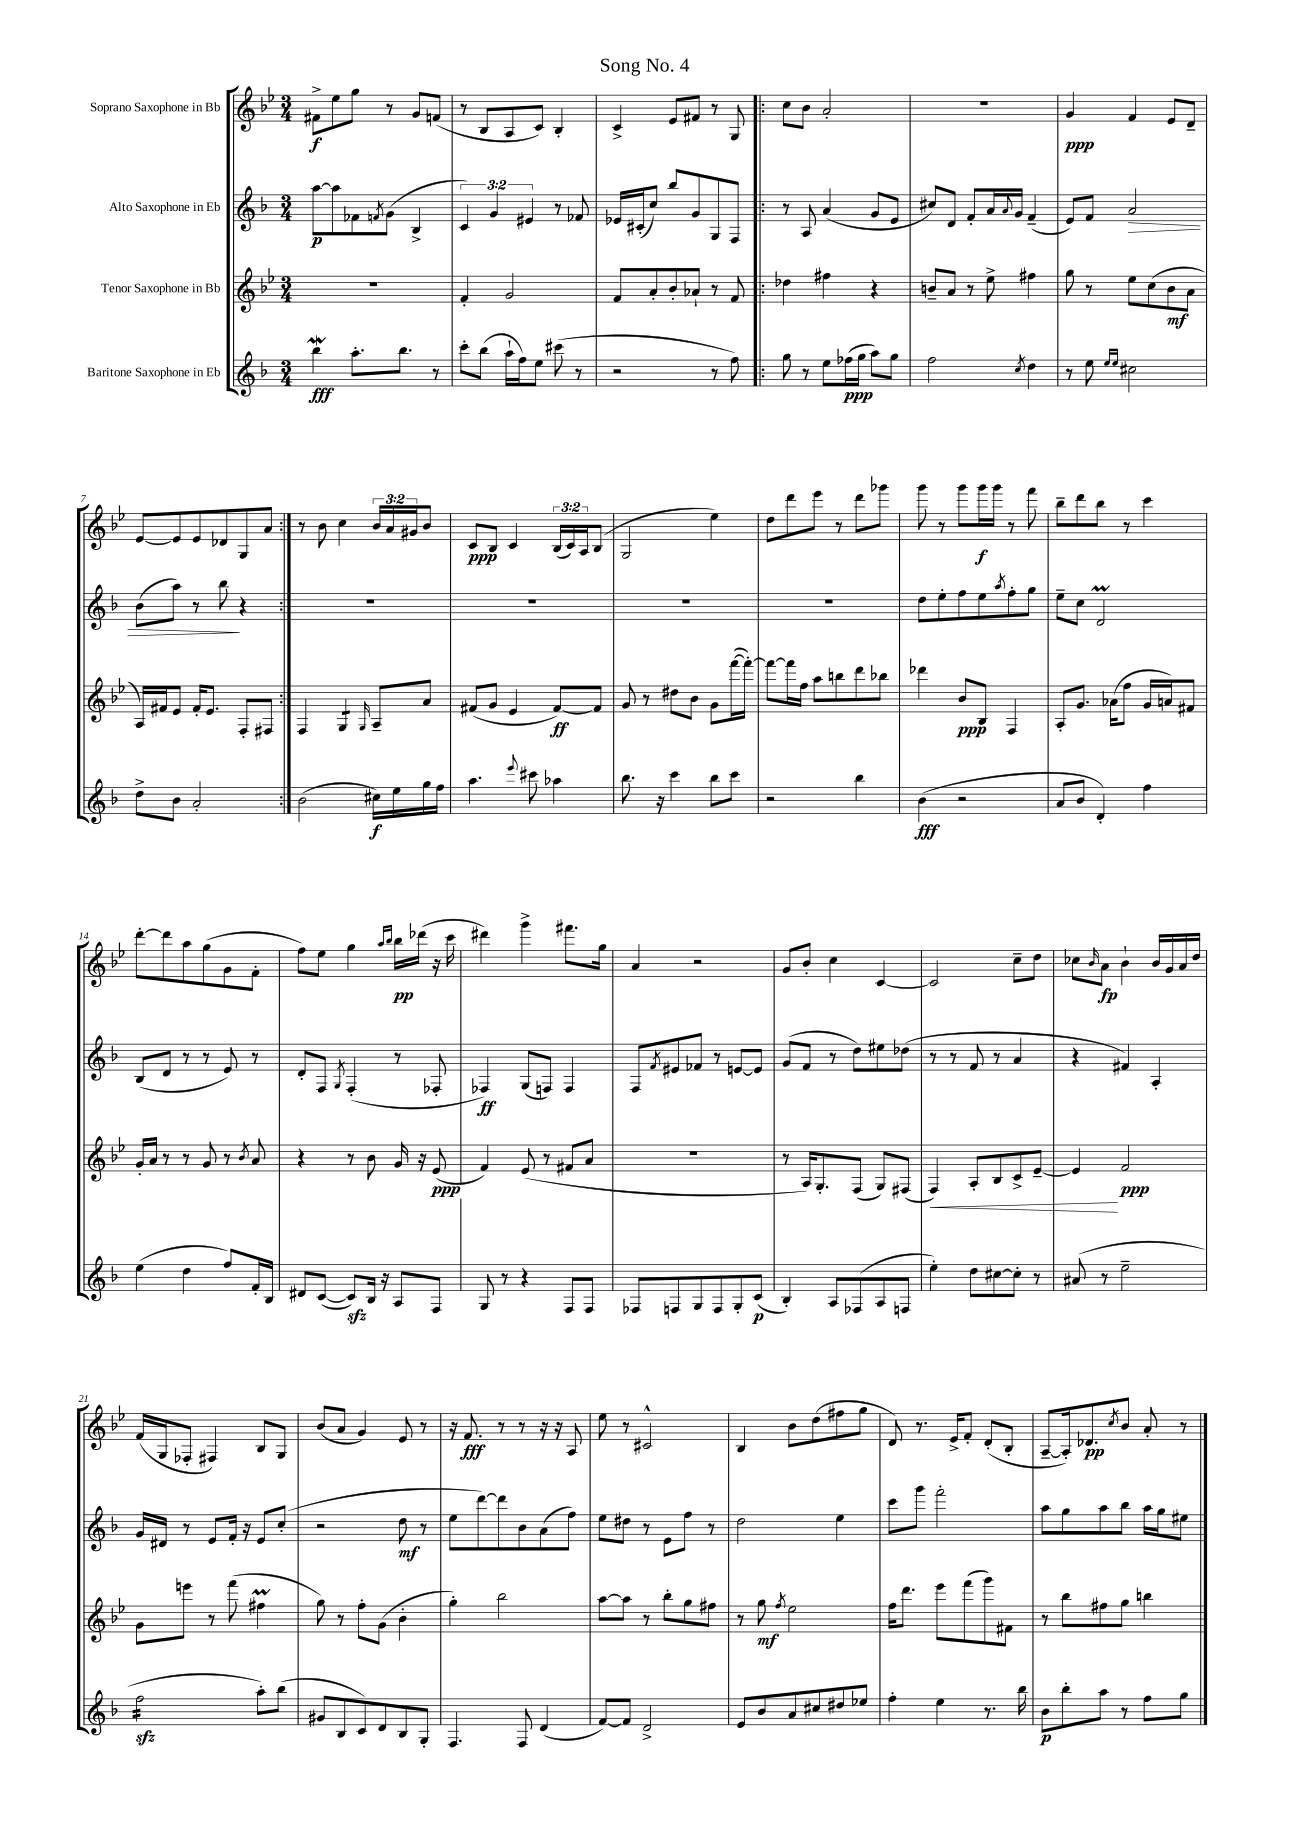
\header { title = "Song No. 4" }
<<
\new StaffGroup <<
\new Staff = "s0" \with { instrumentName = "Soprano Saxophone in Bb" } {
    \clef treble \key bes \major \numericTimeSignature \time 3/4 \override Staff.TupletNumber.text = #tuplet-number::calc-fraction-text
    fis'8->\f ees''8 g''8 r8 g'8 f'8( |
    r8 bes8 a8 c'8) bes4-. |
    c'4-> ees'8 fis'8 r8 g8 |
    \repeat volta 2 { c''8 bes'8 a'2-. |
    R2. |
    g'4\ppp f'4 ees'8 d'8-- |
    ees'8~ ees'8 ees'8 des'8 g8 a'8 | }
    r8 bes'8 c''4 \tuplet 3/2 { bes'16 a'16 gis'16 } bes'8 |
    c'8\ppp bes8 c'4 \tuplet 3/2 { bes16( c'16) a16 } bes8( |
    g2 ees''4) |
    d''8 d'''8 ees'''8 r8 d'''8 ges'''8 |
    g'''8 r8 g'''8 g'''16\f g'''16 r8 f'''8 |
    bes''8-- d'''8 bes''8 r8 c'''4 |
    d'''8~-. d'''8 a''8 g''8( g'8 f'8-. |
    f''8) ees''8 g''4 \grace { a''16 bes''16 } bes''16\pp des'''16( r16 c'''16 |
    dis'''4) g'''4-> fis'''8. g''16 |
    a'4 r2 |
    g'8 bes'8-. c''4 c'4~ |
    c'2 c''8-- d''8 |
    ces''8 \grace { bes'16 } a'8\fp bes'4-! bes'16 g'16 a'16 d''16 |
    f'16( g16 fes8-. fis4) bes8 g8 |
    bes'8( a'8 g'4) ees'8 r8 |
    r16 f'8.\fff r8 r8 r16 r16 a8 |
    ees''8 r8 cis'2-^ |
    bes4 bes'8 d''8( fis''8 g''8 |
    d'8) r8. ees'16-> f'8-. d'8-.( bes8-. |
    a8~-- a16-.) des'8.\pp \acciaccatura { c''8 } bes'8 a'8-. r8 \bar "|." |
}
\new Staff = "s1" \with { instrumentName = "Alto Saxophone in Eb" } {
    \clef treble \key f \major \numericTimeSignature \time 3/4 \override Staff.TupletNumber.text = #tuplet-number::calc-fraction-text
    a''8~\p a''8 fes'8 \acciaccatura { f'8 } g'8( bes4-> |
    \tuplet 3/2 { c'4) g'4 eis'4 } r8 fes'8 |
    ees'16 cis'16-.( c''8) bes''8 g'8 g8 f8 |
    \repeat volta 2 { r8 a8 a'4( g'8 e'8 |
    cis''8) d'8 f'8-. a'16 \appoggiatura { a'8 } g'16 f'4--( |
    e'8) f'8 a'2\> |
    bes'8( a''8) r8 bes''8\! r4 | }
    R2. |
    R2. |
    R2. |
    R2. |
    d''8 e''8-. f''8 e''8 \acciaccatura { a''8 } f''8-. g''8 |
    e''8-- c''8 d'2\prall |
    bes8( d'8 r8 r8 e'8) r8 |
    d'8-. f8 \acciaccatura { g8 } f4-.( r8 fes8-. |
    fes4\ff) g8( f8) f4 |
    f8 \acciaccatura { f'8 } eis'8 fes'8 r8 e'8~ e'8 |
    g'8( f'8 r8 d''8) eis''8 des''8( |
    r8 r8 f'8 r8 a'4 |
    r4 fis'4) a4-. |
    g'16 dis'16 r8 e'8 f'16-. r16 e'8 c''8-.( |
    r2 d''8\mf r8 |
    e''8 d'''8~) d'''8 bes'8 a'8( f''8) |
    e''8 dis''8 r8 e'8 f''8 r8 |
    d''2 e''4 |
    c'''8 g'''8 f'''2-. |
    a''8 g''8 a''8 bes''8 a''16 g''16 eis''8 \bar "|." |
}
\new Staff = "s2" \with { instrumentName = "Tenor Saxophone in Bb" } {
    \clef treble \key bes \major \numericTimeSignature \time 3/4
    R2. |
    f'4-. g'2 |
    f'8 a'8-. bes'8-. aes'8-! r8 f'8 |
    \repeat volta 2 { des''4 fis''4 r4 |
    b'8-- a'8 r8 ees''8-> fis''4 |
    g''8 r8 ees''8 c''8( bes'8\mf a'8 |
    a16) fis'16 ees'8 fis'16-. ees'8. f8-. fis8 | }
    f4 g4:8 \grace { g16 } a8-- a'8 |
    fis'8( g'8 ees'4 fis'8~\ff) fis'8 |
    g'8 r8 dis''8 bes'8 g'8 f'''16~( f'''16~-.) |
    f'''8~ f'''16 f''16 a''8 b''8 d'''8 bes''8 |
    des'''4 bes'8\ppp bes8 f4 |
    a8-. g'8. aes'16( f''8 g'16 a'16) fis'8 |
    g'16-. a'16 r8 r8 g'8 r8 \acciaccatura { bes'8 } a'8 |
    r4 r8 bes'8 g'16 r16 ees'8\ppp( |
    f'4) ees'8( r8 fis'8 a'8 |
    R2. |
    r8 a16) g8.-. f8( g8) fis8( |
    f4\<) a8-. bes8 c'8-> ees'8~-- |
    ees'4\! f'2\ppp |
    g'8 e'''8 r8 f'''8( fis''4\prall |
    g''8) r8 f''8-. g'8( bes'4-. |
    g''4-.) bes''2 |
    a''8~ a''8 r8 bes''8-. g''8 fis''8 |
    r8 g''8\mf \acciaccatura { f''8 } ees''2 |
    f''16 d'''8. ees'''8 f'''8( g'''8) fis'8 |
    r8 bes''8 fis''8 g''8 b''4 \bar "|." |
}
\new Staff = "s3" \with { instrumentName = "Baritone Saxophone in Eb" } {
    \clef treble \key f \major \numericTimeSignature \time 3/4
    bes''4\mordent\fff a''8.-. bes''8. r8 |
    c'''8-. bes''8( a''16-! f''16) e''8 cis'''8( r8 |
    r2 r8 f''8) |
    \repeat volta 2 { g''8 r8 e''8 fes''16\ppp( g''16 a''8) g''8 |
    f''2 \acciaccatura { c''8 } d''4 |
    r8 e''8 \grace { e''16 e''16 } cis''2 |
    d''8-> bes'8 a'2-. | }
    bes'2( cis''16\f) e''16 g''16 f''16 |
    a''4. \appoggiatura { e'''8 } cis'''8 aes''4 |
    bes''8. r16 c'''4 bes''8 c'''8 |
    r2 bes''4 |
    bes'4\fff( r2 |
    a'8 bes'8 d'4-.) f''4 |
    e''4( d''4 f''8) f'16-. bes16 |
    dis'8 c'8~( c'8\sfz) bes16 r16 a8 f8 |
    g8 r8 r4 f8 f8 |
    fes8 f8 g8 f8 g8-. c'8\p( |
    bes4-.) a8 fes8( a8 f8 |
    e''4-.) d''8 cis''8~ cis''8-. r8 |
    ais'8( r8 e''2-- |
    f''2:16\sfz a''8-.) bes''8( |
    gis'8 bes8 c'8) d'8 bes8 g8-. |
    f4. f8 d'4( |
    f'8~) f'8 d'2-> |
    e'8 bes'8 a'8 cis''8 dis''8 ees''8 |
    f''4-. e''4 r8. bes''16 |
    bes'8\p bes''8-. a''8 r8 f''8 g''8 \bar "|." |
}
>>
>>
